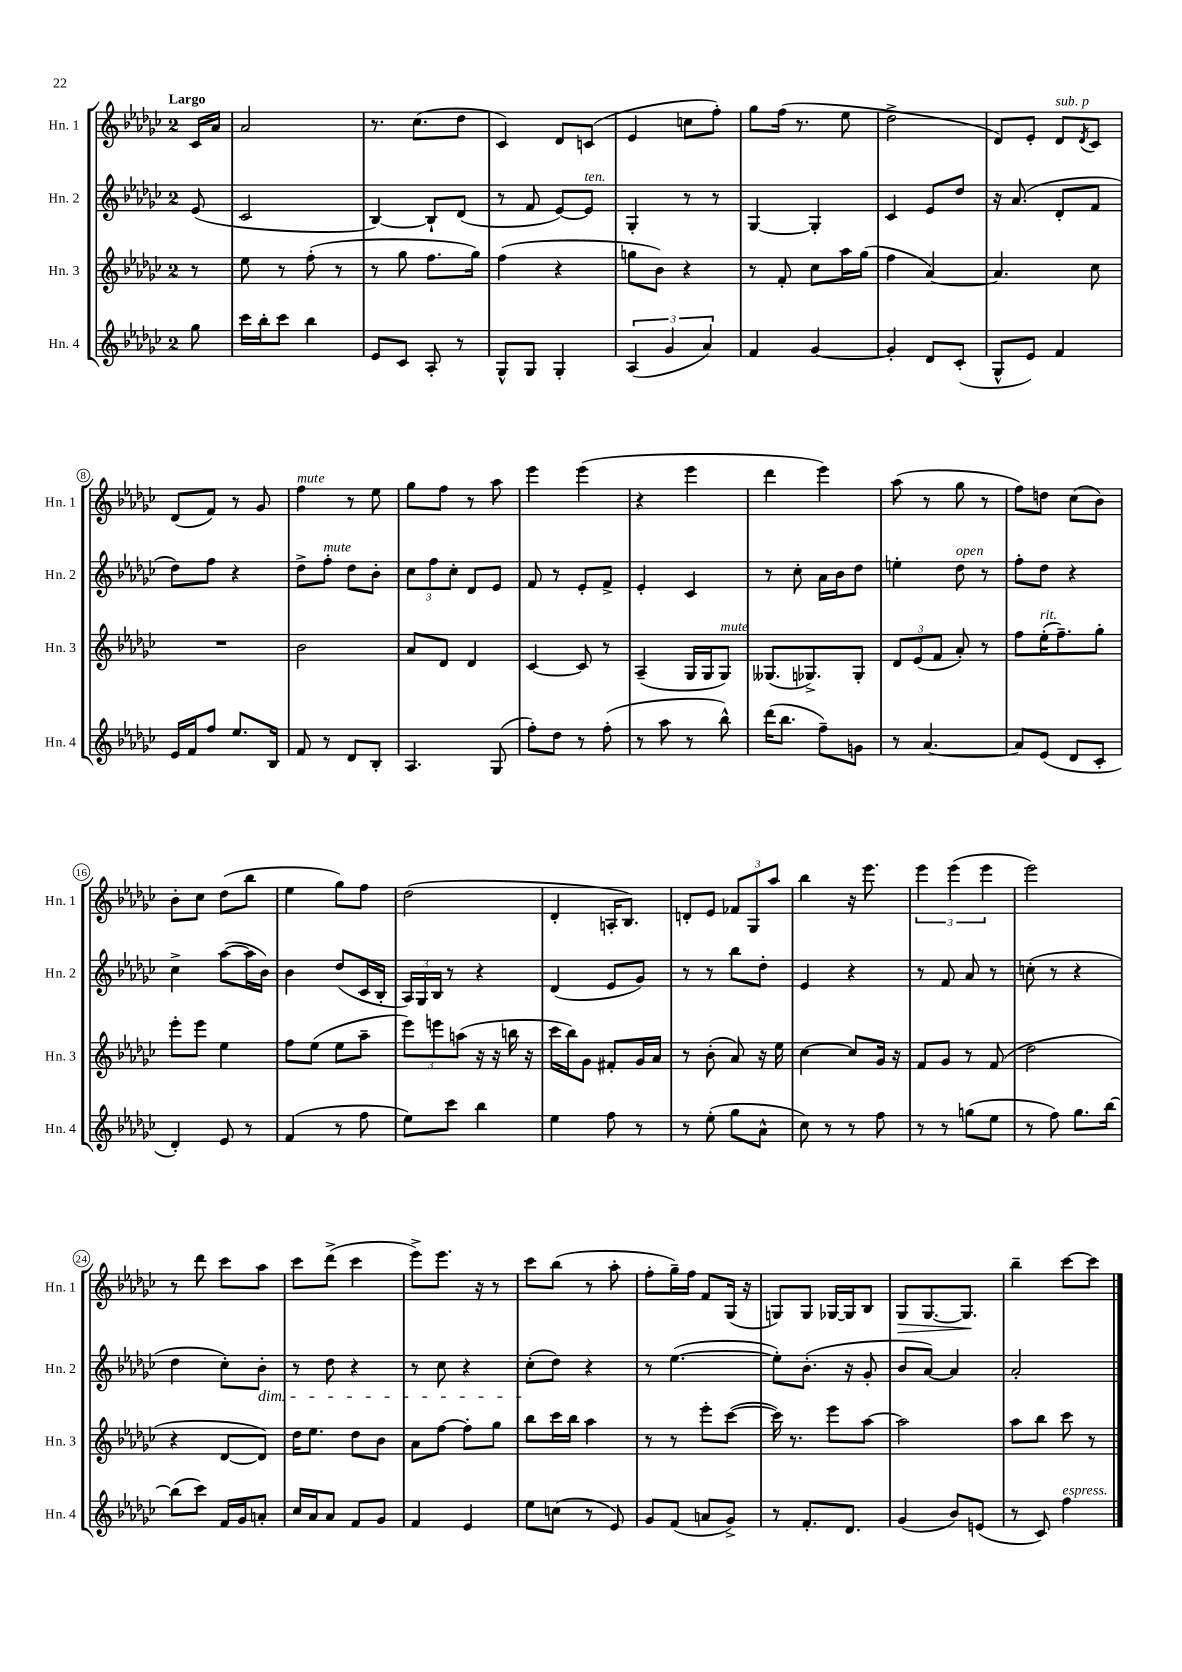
<<
\new StaffGroup <<
\new Staff = "s0" \with { instrumentName = "Hn. 1" shortInstrumentName = "Hn. 1" } {
    \clef treble \key ges \major \once \override Staff.TimeSignature.style = #'single-digit \time 2/4 \partial 8 \tempo "Largo"
    ces'16 aes'16 |
    aes'2 |
    r8. ces''8.( des''8 |
    ces'4) des'8 c'8( |
    ees'4 c''8 f''8-.) |
    ges''8 f''16( r8. ees''8 |
    des''2-> |
    des'8) ees'8-. des'8^\markup { \italic "sub. p" } \acciaccatura { des'8 } ces'8 |
    des'8( f'8) r8 ges'8 |
    f''4^\markup { \italic "mute" } r8 ees''8 |
    ges''8 f''8 r8 aes''8 |
    ees'''4 ees'''4( |
    r4 ees'''4 |
    des'''4 ees'''4) |
    aes''8( r8 ges''8 r8 |
    f''8) d''8 ces''8( bes'8) |
    bes'8-. ces''8 des''8( bes''8 |
    ees''4 ges''8) f''8 |
    des''2( |
    des'4-. a16-. bes8.) |
    d'8-. ees'8 \tuplet 3/2 { fes'8 ges8 aes''8 } |
    bes''4 r16 ees'''8. |
    \tuplet 3/2 { ees'''4 ees'''4( ees'''4 } |
    ees'''2) |
    r8 des'''8 ces'''8 aes''8 |
    ces'''8 des'''8->( ces'''4 |
    ees'''8->) ees'''8. r16 r8 |
    ces'''8 bes''8( r8 aes''8-. |
    f''8-. ges''16--) f''16 f'8 ges16( r16 |
    g8) g8 ges16~ ges16 bes8 |
    ges8\> ges8.~ ges8.\! |
    bes''4-- ces'''8~ ces'''8 \bar "|." |
}
\new Staff = "s1" \with { instrumentName = "Hn. 2" shortInstrumentName = "Hn. 2" } {
    \clef treble \key ges \major \once \override Staff.TimeSignature.style = #'single-digit \time 2/4 \partial 8
    ees'8( |
    ces'2 |
    bes4~) bes8-! des'8( |
    r8 f'8 ees'8~) ees'8^\markup { \italic "ten." } |
    ges4-. r8 r8 |
    ges4~ ges4-. |
    ces'4 ees'8 des''8 |
    r16 aes'8.( des'8-. f'8 |
    des''8) f''8 r4 |
    des''8-> f''8-.^\markup { \italic "mute" } des''8 bes'8-. |
    \tuplet 3/2 { ces''8 f''8 ces''8-. } des'8 ees'8 |
    f'8 r8 ees'8-. f'8-> |
    ees'4-. ces'4 |
    r8 ces''8-. aes'16 bes'16 des''8 |
    e''4-. des''8^\markup { \italic "open" } r8 |
    f''8-. des''8 r4 |
    ces''4-> aes''8~( aes''16 bes'16) |
    bes'4 des''8( ces'16 bes16-. |
    \tuplet 3/2 { aes16) ges16 bes16 } r8 r4 |
    des'4( ees'8 ges'8) |
    r8 r8 bes''8 des''8-. |
    ees'4 r4 |
    r8 f'8 aes'8 r8 |
    c''8-.( r8 r4 |
    des''4 ces''8-.) bes'8-.\dim |
    r8 des''8 r4 |
    r8 ces''8 r4 |
    ces''8-.\!( des''8) r4 |
    r8 ees''4.~( |
    ees''8-.) bes'8.-.( r16 ges'8-. |
    bes'8 aes'8~) aes'4 |
    aes'2-. \bar "|." |
}
\new Staff = "s2" \with { instrumentName = "Hn. 3" shortInstrumentName = "Hn. 3" } {
    \clef treble \key ges \major \once \override Staff.TimeSignature.style = #'single-digit \time 2/4 \partial 8
    r8 |
    ees''8 r8 f''8-.( r8 |
    r8 ges''8 f''8. ges''16) |
    f''4( r4 |
    g''8 bes'8) r4 |
    r8 f'8-. ces''8 aes''16 ges''16( |
    f''4 aes'4~) |
    aes'4. ces''8 |
    R2 |
    bes'2 |
    aes'8 des'8 des'4 |
    ces'4~ ces'8 r8 |
    aes4--( ges16 ges16 ges8^\markup { \italic "mute" }) |
    geses8.( ges8.->) ges8-. |
    \tuplet 3/2 { des'8 ees'8( f'8 } aes'8-.) r8 |
    f''8 ees''16-.^\markup { \italic "rit." }( f''8.--) ges''8-. |
    ees'''8-. ees'''8 ees''4 |
    f''8 ees''8( ees''8 aes''8-- |
    \tuplet 3/2 { ees'''8) e'''8 a''8( } r16 r16 b''16 r16 |
    ces'''16 bes''16) ges'8 fis'8-. ges'16 aes'16 |
    r8 bes'8-.( aes'8) r16 ees''16 |
    ces''4~ ces''8 ges'16 r16 |
    f'8 ges'8 r8 f'8( |
    des''2 |
    r4 des'8~ des'8) |
    des''16 ees''8. des''8 bes'8 |
    aes'8 f''8~ f''8-. ges''8 |
    bes''8 ces'''16 bes''16 aes''4 |
    r8 r8 ees'''8-. ces'''8~( |
    ces'''16) r8. ees'''8 aes''8~ |
    aes''2 |
    aes''8 bes''8 ces'''8 r8 \bar "|." |
}
\new Staff = "s3" \with { instrumentName = "Hn. 4" shortInstrumentName = "Hn. 4" } {
    \clef treble \key ges \major \once \override Staff.TimeSignature.style = #'single-digit \time 2/4 \partial 8
    ges''8 |
    ces'''16 bes''16-. ces'''8 bes''4 |
    ees'8 ces'8 aes8-. r8 |
    ges8-^ ges8 ges4-. |
    \tuplet 3/2 { aes4( ges'4 aes'4) } |
    f'4 ges'4~ |
    ges'4-. des'8 ces'8-.( |
    ges8-^ ees'8) f'4 |
    ees'16 f'16 f''8 ees''8. bes16 |
    f'8 r8 des'8 bes8-. |
    aes4. ges8( |
    f''8-.) des''8 r8 f''8-.( |
    r8 aes''8 r8 bes''8-^) |
    des'''16( bes''8. f''8--) g'8 |
    r8 aes'4.~ |
    aes'8 ees'8( des'8 ces'8-. |
    des'4-.) ees'8 r8 |
    f'4( r8 f''8 |
    ees''8) ces'''8 bes''4 |
    ees''4 f''8 r8 |
    r8 ees''8-.( ges''8 aes'8-^ |
    ces''8) r8 r8 f''8 |
    r8 r8 g''8( ees''8 |
    r8 f''8) ges''8. bes''16~ |
    bes''8( ces'''8) f'16 ges'16 a'8-. |
    ces''16 aes'16 aes'8 f'8 ges'8 |
    f'4 ees'4 |
    ees''8 c''8( r8 ees'8) |
    ges'8 f'8( a'8 ges'8->) |
    r8 f'8.-. des'8. |
    ges'4( bes'8) e'8( |
    r8 ces'8) f''4^\markup { \italic "espress." } \bar "|." |
}
>>
>>
\layout { \context { \Score \override BarNumber.stencil = #(make-stencil-circler 0.1 0.3 ly:text-interface::print) } }
